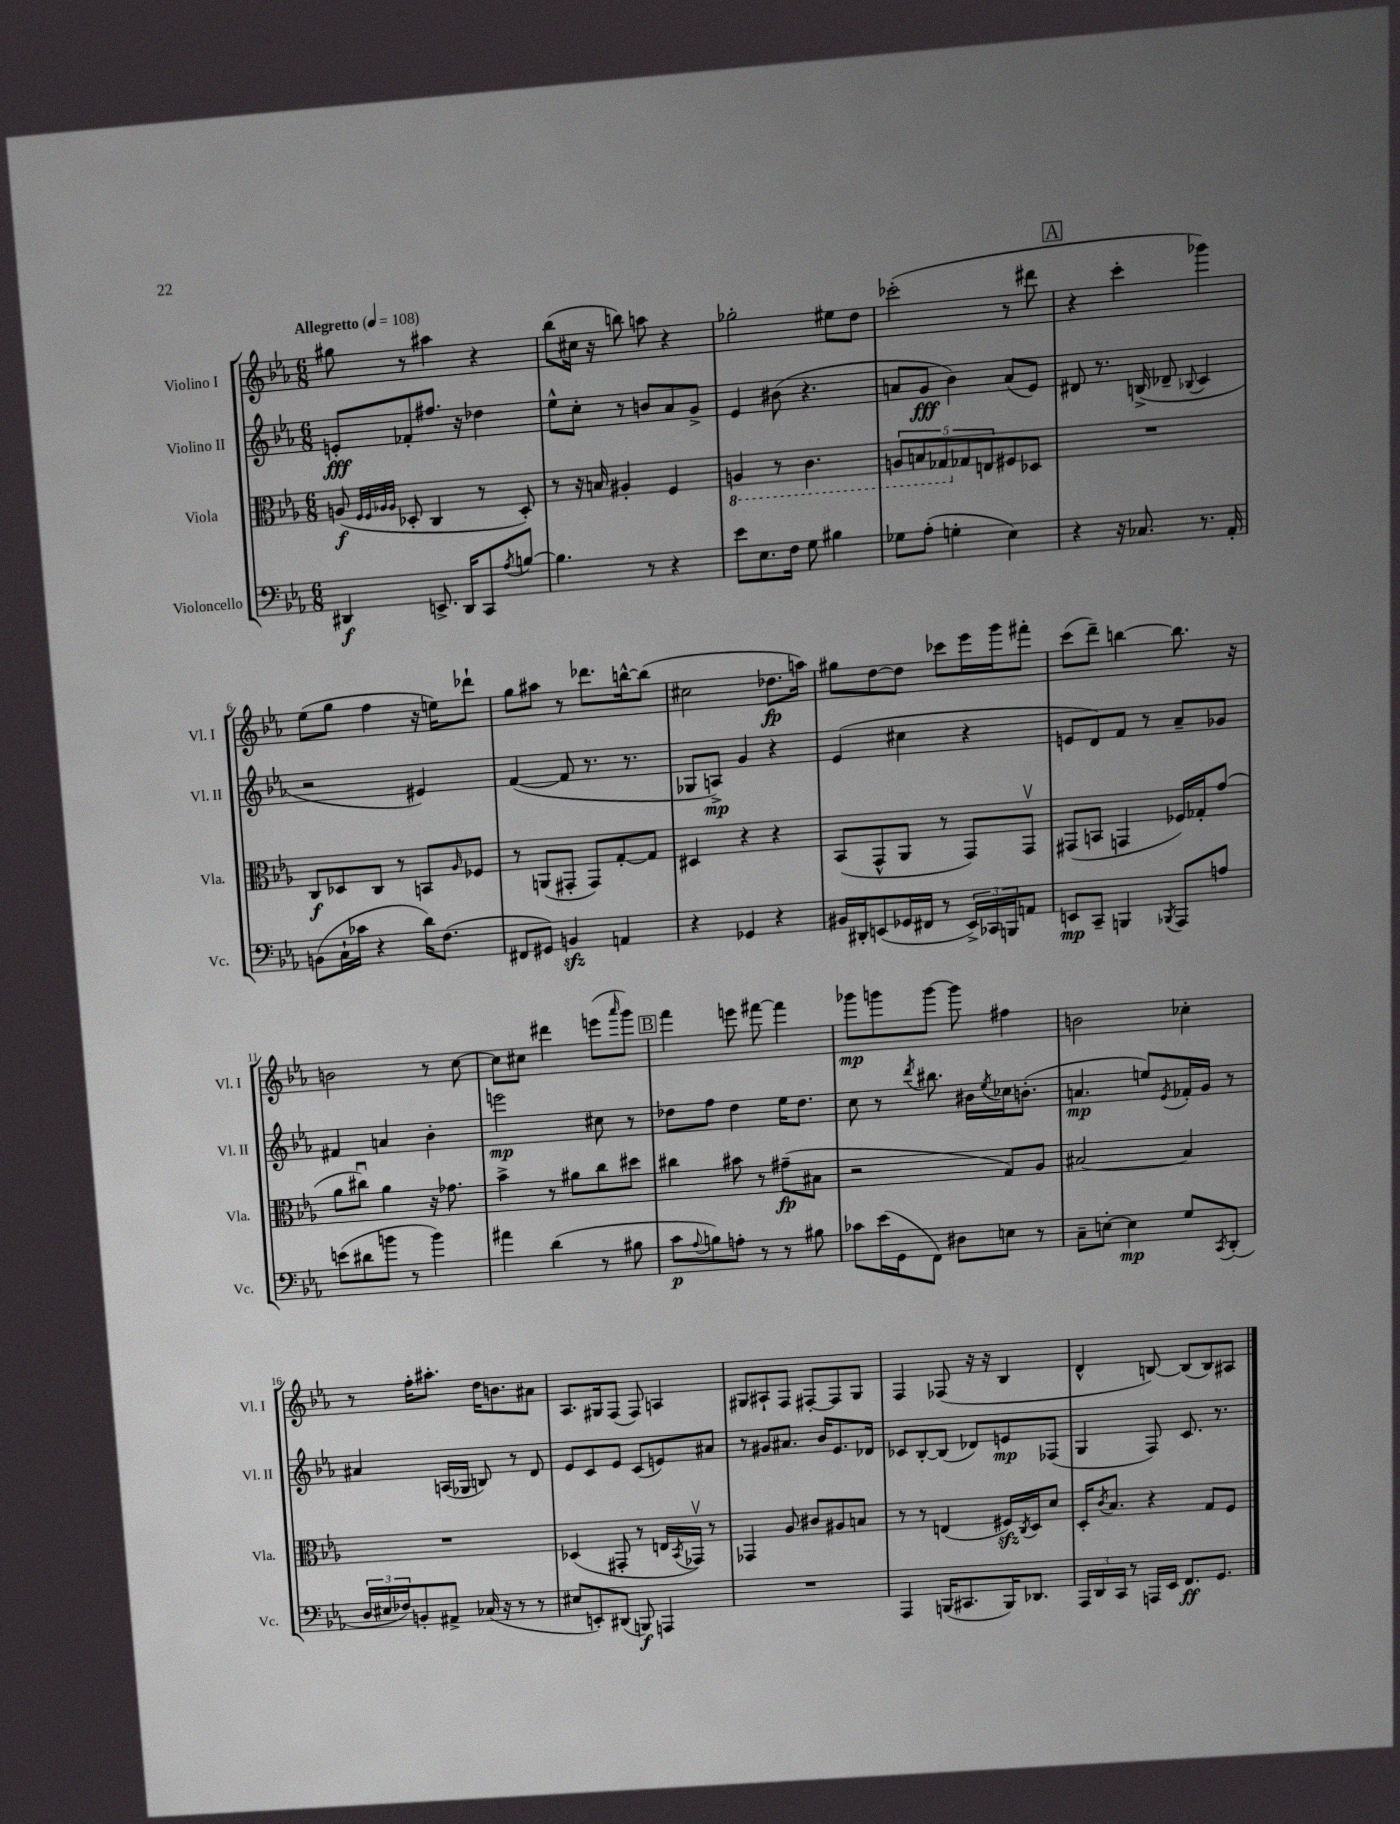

**kern	**kern	**kern	**kern
*staff4	*staff3	*staff2	*staff1
*clefF4	*clefC3	*clefG2	*clefG2
*k[b-e-a-]	*k[b-e-a-]	*k[b-e-a-]	*k[b-e-a-]
*M6/8	*M6/8	*M6/8	*M6/8
*MM108	*MM108	*MM108	*MM108
4DD#/	(8A/	8e'/L	8gg#\
.	32qqF/LLL	.	.
.	32qqF/	.	.
.	32qqA-/	.	.
.	32qqA-/JJJ	.	.
.	8D-'/	8f-'/	8r
8.EE^/	4C/	8.ff#/J	4aa#\
16DD#/LK	.	16r	.
8CC/	8r	4dd-\	4r
8qA-/	.	.	.
[8B/J	8D-'/)	.	.
=	=	=	=
4.B\]	8r	8ee-^^\L	(8bb-\L
.	16r	8cc'\J	16cc#\Jk
.	16B/	.	16r
.	4A#'/	8r	8bb\)
8r	.	8b/L	8aa\
4r	4F/	8a-/	4r
.	.	8g^/J	.
=	=	=	=
8e-\L	4AA/	4e-/	2gg-'\
8.E-\	.	.	.
.	8r	(8b#\	.
16F\Jk	.	.	.
8G\	4.C\	4.r	.
4B#\	.	.	8ee#\L
.	.	.	8dd\J
=	=	=	=
8G-\L	10AA/L	8a/L	(2ccc-'\
.	10BB/	.	.
(8A-'\J	.	8g/J	.
.	10GG-/	.	.
4G'\	.	4b-\)	.
.	10G-/	.	.
.	10E/	.	.
4E-\)	8F#/	(8a/L	8r
.	8D-/J	8e-/J)	8ddd#\
=	=	=	=
4r	2.r	8d#/	4r
.	.	8.r	.
16r	.	.	4ccc'\
8.C-/	.	(16B^/	.
.	.	8d-~/	.
.	.	8qqB-/	.
8.r	.	4c/	4ggg-\)
16AA-'/	.	.	.
=	=	=	=
(8BB\L	8C/L	2r	(8ee-\L
16C`\L	8D-/	.	8gg\J
16c-\JJ	.	.	.
4r	8C/J	.	4ff\
.	8r	.	.
16d\LK)	8BB/L	4e#/)	16r
(8.F\J	.	.	16ee\LK)
.	16qqA-/	.	.
.	8F-/J	.	8ddd-`\J
=	=	=	=
8FF#/L	8r	([4f/	8gg\L
8GG#/J)	(8AA/L	.	8aa#\J
4BB/	8GG#'/J	8f/]	8r
.	8GG#/L)	8.r	8.ddd-\L
4AA/	[8G'/	.	.
.	.	8.r	[16bb^^\k
.	8G/]J	.	(8bb\]J
=	=	=	=
4r	4D#/	8G-/L	2cc#\
.	.	8A^/J)	.
4GG-/	4r	4g/	.
4r	4r	4r	8.dd-\L
.	.	.	16aa\Jk)
=	=	=	=
16BB#/LL	(8BB-/L	(4e-/	8gg#\L
16DD#'/J	.	.	.
(8EE/	8GG^^/	.	[8dd\
16GG-/L	8AA-/J	4cc#\	8dd\]J
16FF#/JJ	.	.	.
8r	8r	.	8ccc-\L
24EE^/LL)	8GG/L)	4r	16eee-\L
24CC-/	.	.	.
.	.	.	16ggg\J
24BBB/J	.	.	.
8AA/J	8GGv/J	.	8fff#'\J
=	=	=	=
8EE/L	(8GG#/L	8e/L	(8ccc\L
8CC~/J	8BB/J	8d/)	8ddd~\J)
4BBB/	4GG/	8f/J	[4bb\
.	.	8r	.
8qBBB-/	.	.	.
8AAA-/L	16F-/LL)	8a-~/L	8.bb\]
.	16G-'/J	.	.
8A/J	(8g/J	8g-/J	.
.	.	.	16r
=	=	=	=
(8e\L	8a-\L	4f#/	2b\
8d#\	8cc#u\J)	.	.
8b\J	4a-\	4a/	.
8r	.	.	.
4b\)	16r	4b-'\	8r
.	8.g-\	.	.
.	.	.	[8cc\
=	=	=	=
4a#\	4b-^\	2eee\	8cc\]L
.	.	.	8cc#\J
(4d\	8r	.	4ddd#\
.	8a#\L	.	.
8r	8cc\	8cc#\	(8eee\L
.	.	.	16qqaaa-/
8B#\	8dd#\J	8r	8ggg\J)
=	=	=	=
8c\L	4cc#\	8dd-\L	4fff\
8qqA-/	.	.	.
8B\)	.	8ff\J	.
8A'\J	8b#\	4dd-\	8eee\
8r	8r	.	[8fff#\
8r	(8g#~\L	16ee-\LK	4fff#\]
.	.	8.dd-\J	.
8B#\	8B#\J	.	.
=	=	=	=
8c-\L	2r	8cc\	8ggg-\L
(16e-\L	.	8r	8ggg\
16GG\J	.	.	.
.	.	8qddd/	.
8FF\J)	.	8.bb#\	[8ggg\J
8D#\L	.	.	8ggg\]
.	.	16b#\LL	.
.	.	8qee-/	.
8E\J	8G/L)	16cc-\J	4ff#\
.	.	(8.b'\J	.
8r	8A-/J	.	.
=	=	=	=
8C~\L	[2B#/	4.a/	2b\
[8E'\J	.	.	.
4E\]	.	.	.
.	.	8ee/L)	.
.	.	8qe-/	.
8G/L	4B#/]	16f-'/L	4cc-'\
.	.	16g/JJ	.
8qCC/	.	.	.
(8DD'/J	.	8r	.
=	=	=	=
24D/LL	2.r	4a#/	8r
24E#/	.	.	.
24F-/J)	.	.	.
8BB'/	.	.	16ff'\LK
.	.	.	8.aa#'\J
8AA#^/J	.	(16A/LL	.
.	.	16G-/JJ	.
(16C-/	.	8B/)	16dd\LK
16r	.	.	8.b\
8r	.	8r	.
8r	.	8d/	8a#\J
=	=	=	=
8E#/L	(4D-/	8e-/L	8.A-/L
8EE'/)	.	8c/	.
.	.	.	16G#/k
(8DD#/J	8GG#'/	8e-/J	(8F/J
8BBB/)	8r	(8c/L	8F/)
4AAA/	16E/LL	8e/)	4A/
.	8qBB-/	.	.
.	16GG-v/JJ)	.	.
.	8r	8a#/J	.
=	=	=	=
2.r	4GG-/	8r	8G#/L
.	.	8g#/L	8A#`/
.	8A-/	8.a#/J	8F/J
.	8c#/L	.	[8F#'/L
.	.	16b-/LK	.
.	8A#/	8.e-/	8F#/]
.	8B/J	.	8G#/J
.	.	16d-/Jk	.
=	=	=	=
4AAA-/	8r	8c-/L	4F/
.	8r	[8B-'/	.
(16BBB/LK	(4E/	(8B-/]J	(8F-/
8.CC#/	.	.	.
.	.	8d-/L)	16r
.	.	.	16r
16BBB/K)	16F#/LL)	8e/	4B-/
.	8qC/	.	.
8.DD-/J	16D/J	.	.
.	8d/J	(8F-/J	.
=	=	=	=
24AAA-/LL	16D'/LK	4G/	4d^^/
24DD/	.	.	.
.	8qc/	.	.
.	8.B-/J	.	.
24CC/JJ	.	.	.
8r	.	.	.
16AAA/LL	4r	8F/)	[8B/)
16EE-/JJ	.	.	.
8.FF/L	.	8.c/	(8B/]L
.	8G/L	.	8B/)
8.GG/J	.	8.r	.
.	8F/J	.	8A#/J
==	==	==	==
*-	*-	*-	*-
